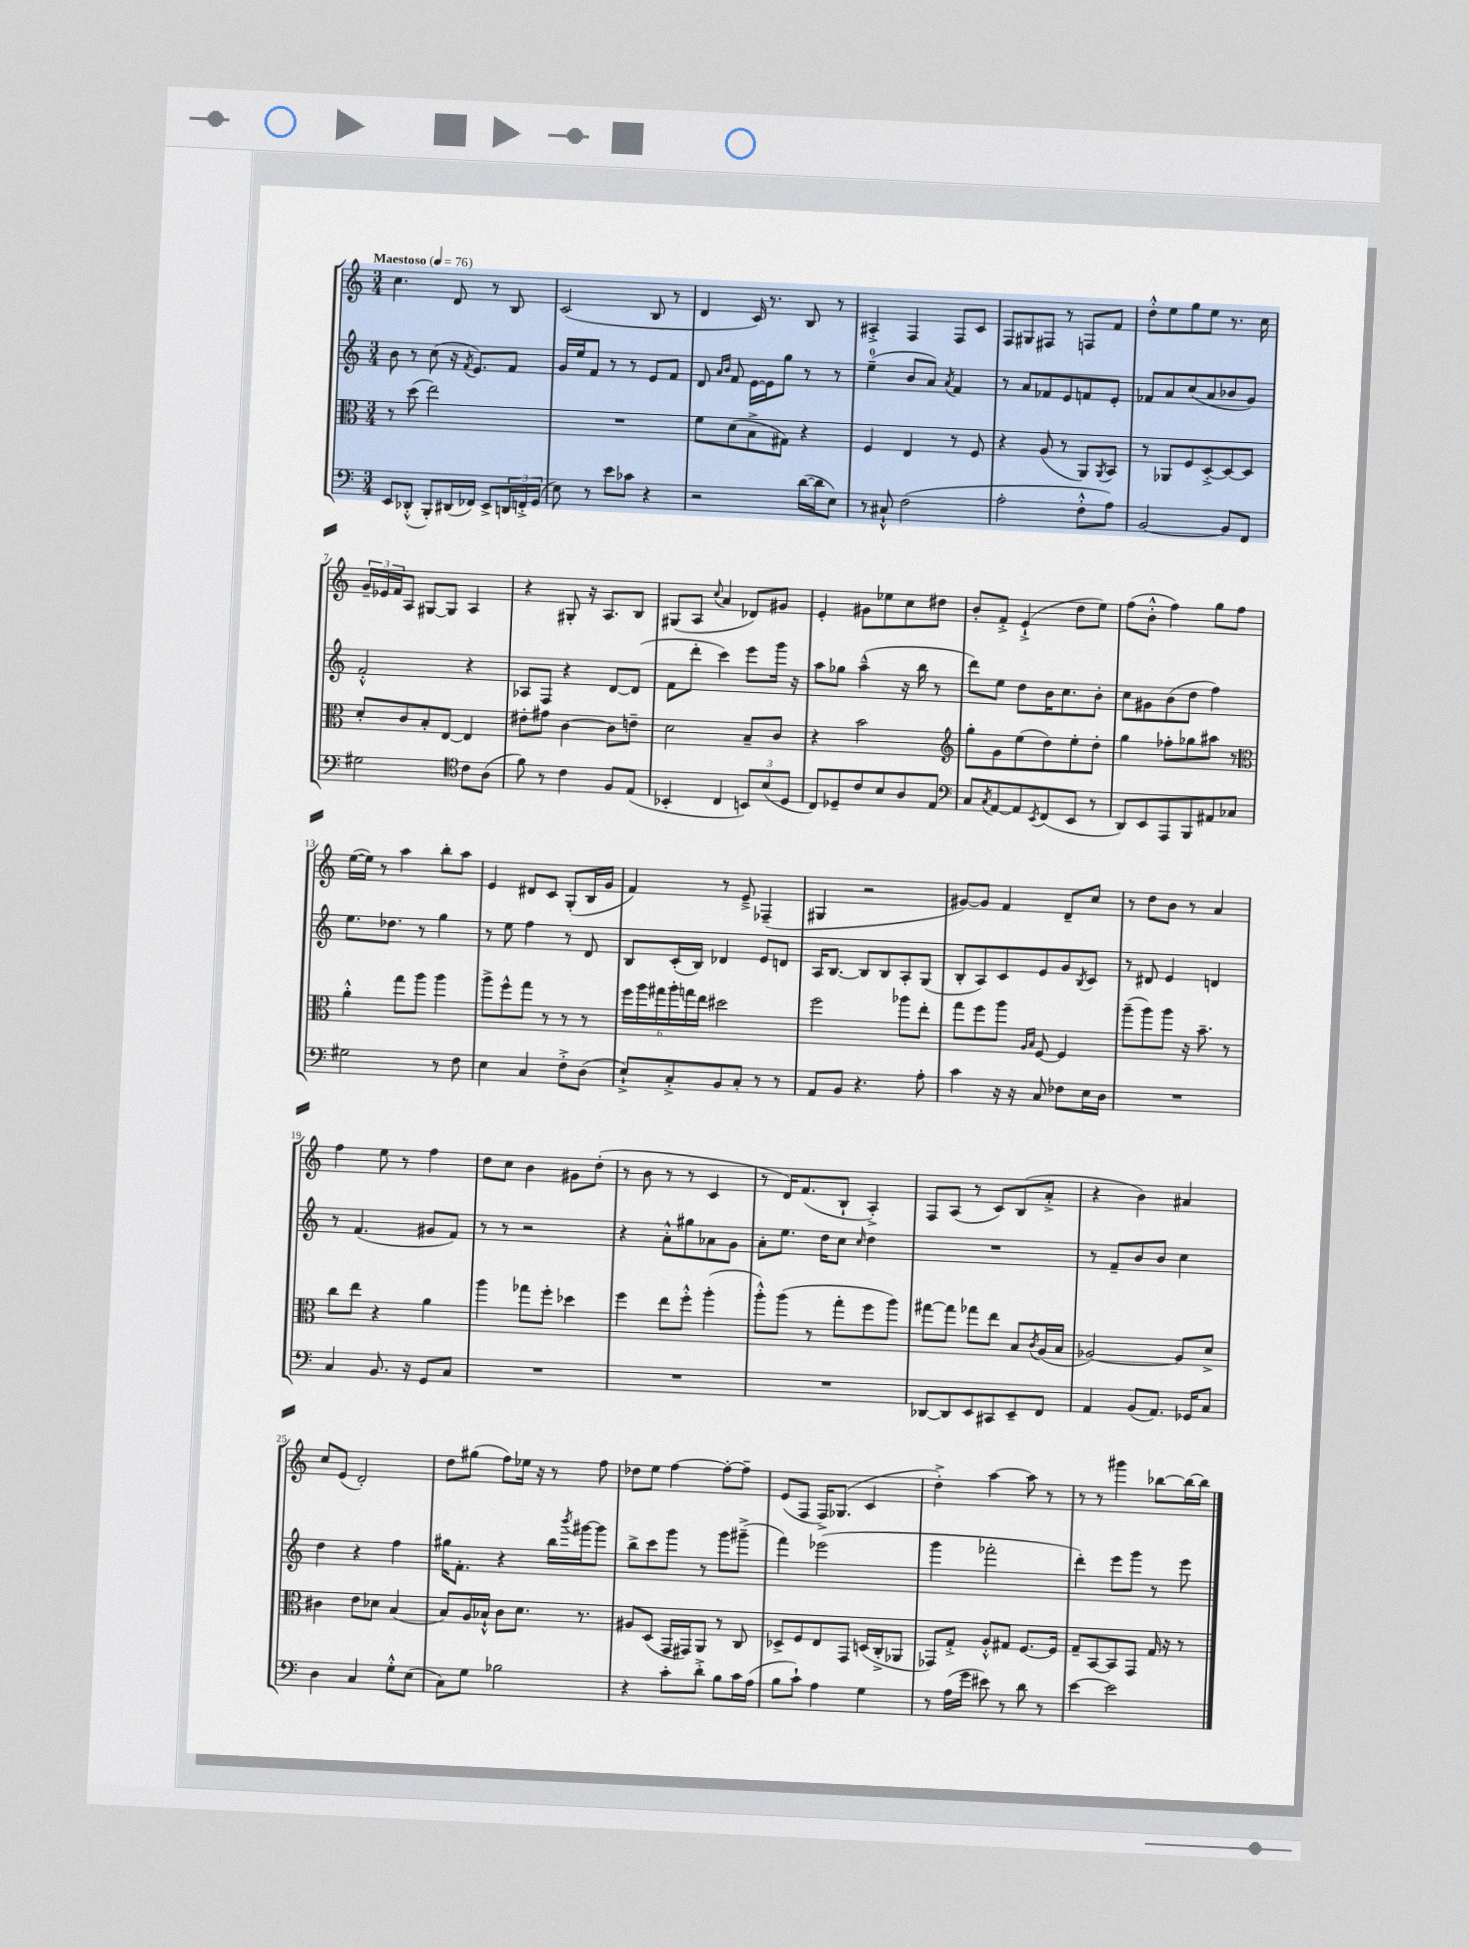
<<
\new StaffGroup <<
\new Staff = "s0" {
    \clef treble \key c \major \numericTimeSignature \time 3/4 \tempo "Maestoso" 4 = 76
    c''4. d'8 r8 b8 |
    c'2( b8 r8 |
    d'4 c'16) r8. b8 r8 |
    ais4-.-> f4 f8 c'8 |
    f8 gis8 fis8 r8 f8 f'8 |
    d''8-.-^ e''8 g''8 e''8 r8. c''16 |
    \tuplet 3/2 { g'16-- ees'16 f'16 } a8 gis8~ gis8 a4 |
    r4 gis8-. r16 a8. b8 |
    gis8( a8 \appoggiatura { c''8 } a'4 des'8) gis'8 |
    e'4-. gis'8 ees''8 c''8 dis''8 |
    b'8-. f'8-.-> e'4-!->( d''8 e''8) |
    f''8( b'8-.-^ f''4) g''8 f''8 |
    e''16~( e''16) r8 a''4 b''8-. a''8 |
    e'4 dis'8 c'8 g8-.( b16 g'16 |
    f'4) r8 e'8---> fes4--( |
    gis4 r2 |
    gis'8~) gis'8 f'4 d'8-- c''8 |
    r8 d''8 b'8 r8 a'4 |
    f''4 e''8 r8 f''4 |
    d''8 c''8 b'4 gis'8 d''8-.( |
    r8 b'8 r8 r8 c'4 |
    r8 d'16) f'8.( b8-! a4-.->) |
    f8 a8( r8 c'8) b8( a'8-.-> |
    r4 b'4) ais'4 |
    c''8 e'8( d'2-.) |
    d''8 gis''8( f''8) ees''16 r16 r8 f''8 |
    des''8 e''8 f''4~ f''8~-. f''8-- |
    e'8( f8 f16->) ges8.( c'4 |
    d''4-.->) a''4~ a''8 r8 |
    r8 r8 gis'''4 bes''8~ bes''16~ bes''16 \bar "|." |
}
\new Staff = "s1" {
    \clef treble \key c \major \numericTimeSignature \time 3/4
    b'8 r8 c''8( r16 \acciaccatura { f'8 } e'8.) f'8 |
    g'16 e''16 f'8 r8 r8 e'8 f'8 |
    d'8 \grace { a'16 b'16 } f'8 e'16~ e'16 g''8 r8 r8 |
    e''4-0--( b'8 a'8) \acciaccatura { a'8 } f'4 |
    r8 a'8 fes'8 e'8 f'8 e'8-. |
    fes'8 a'8 c''8( a'8 bes'8 g'8) |
    f'2-.-^ r4 |
    aes8 f8 r4 d'8~ d'8( |
    f'8 d'''8-. c'''4) e'''8 g'''16 r16 |
    a''8 ges''8 a''4---^( r16 b''16 r8 |
    d'''8) e''8 d''8 b'16 c''8. b'8-. |
    c''8 gis'8 b'8( d''8 f''4) |
    e''8. des''8. r8 g''4 |
    r8 e''8 f''4 r8 d'8 |
    b8 c'16-.( b16) des'4 e'8 d'8 |
    a16 b8.~ b8 b8 a8-. g8( |
    b8-. a8) c'8 e'8 g'8 \acciaccatura { b8 } c'8 |
    r8 dis'8 e'4 d'4 |
    r8 f'4.( gis'8 f'8) |
    r8 r8 r2 |
    r4 a'8-.-^ gis''8 aes'8 g'8 |
    a'8-. e''8. d''16 c''8 \grace { c''16 } d''4 |
    R2. |
    r8 f'8-- b'8 b'8 c''4 |
    d''4 r4 f''4 |
    gis''16 f'8.-. r4 b''16 \acciaccatura { b'''8 } gis'''16~ gis'''8 |
    b''8-> c'''8 g'''8 r8 g'''8 gis'''8--->( |
    f'''4) ees'''2( |
    g'''4 fes'''2-. |
    d'''4-.) e'''8 g'''8 r8 e'''8 \bar "|." |
}
\new Staff = "s2" {
    \clef alto \key c \major \numericTimeSignature \time 3/4
    r8 d''8( e''2) |
    R2. |
    f'8 d'8( b8-> gis8) r4 |
    f4 e4 r8 f8 |
    r4 a8( r8 a,8) \acciaccatura { a,8 } b,8 |
    r8 aes,8 f8 d8~-.-> d8~ d8 |
    d'8-. c'8 b8-. e8~ e4 |
    eis'8-. gis'8 c'4~ c'8 e'8-- |
    d'2 b8-- c'8 |
    r4 b'2 |
    \clef treble g''8-. g'8 e''8( d''8) e''8-. d''8-. |
    g''4 fes''8-. ges''8 ais''8 r8 |
    \clef alto a'4-.-^ g''8 a''8 a''4 |
    a''8-> f''8-^ g''8 r8 r8 r8 |
    \tuplet 6/4 { f''16 a''16 gis''16 a''16-. g''16 e''16 } dis''2 |
    f''2 aes''8 e''8-. |
    g''8 f''8 a''8 \grace { a16 b16 } f8~ f4 |
    a''8--( a''8) a''8 r16 b'8.-- r8 |
    c''8 e''8 r4 a'4 |
    a''4 ges''8 f''8-. des''4 |
    f''4 e''8 f''8-.-^ a''4-.( |
    a''8-.-^) a''8( r8 g''8-. f''8 a''8) |
    gis''8~ gis''8 ges''8 e''8 b8 \acciaccatura { c'8 } a16( b16 |
    aes2~) aes8 d'8-> |
    cis'4 e'8 des'8 b4( |
    b8) a16 bes16-!-^ c'8 d'8. r8. |
    ais8 d8( g,16 gis,16) a,8 r8 c8 |
    des8-> f8 e8 g,8 d16( c16-.-> aes,8 |
    ges,8) g8-.-> a8-.-^ gis8 f8.~ f16 |
    g8-- b,8~ b,8 g,8 g16 r16 r8 \bar "|." |
}
\new Staff = "s3" {
    \clef bass \key c \major \numericTimeSignature \time 3/4
    e,8 des,8-.-^( b,,8-.) dis,16( fes,16) e,8-> \tuplet 3/2 { d,16 f,16-.-> g,16( } |
    e8) r8 e'8 ces'8 r4 |
    r2 d'16~( d'16 e8) |
    r8 cis8-!-^ f2( |
    a2-. f8-.-^ a8) |
    b,2~ b,8 f,8 |
    gis2 \clef tenor c'8 a8( |
    f'8) r8 c'4 f8 e8( |
    bes,4-. c4 \tuplet 3/2 { b,8) b8( d8 } |
    c8) des8-- c'8 b8 a8 e8 |
    \clef bass c8 \acciaccatura { c8 } a,8~ a,8 \acciaccatura { e,8 } f,8( e,8 r8 |
    d,8) e,8 a,,8 b,,8 ais,8 ces8 |
    gis2 r8 f8 |
    e4 c4 f8-.-> d8( |
    e8-!->) c8-.-> b,8 c8-. r8 r8 |
    a,8 b,8 r4. a8-. |
    c'4 r16 r16 c8 fes8 e16 d16 |
    R2. |
    c4 b,8. r16 g,8 c8 |
    R2. |
    R2. |
    R2. |
    des,8~ des,8 e,8 cis,8 e,8-- f,8 |
    a,4 b,8( a,8.) ges,16 c8 |
    d4 c4 g8-.-^ e8( |
    c8) g8 bes2 |
    r4 c'8-. d'8-.-> b8 c'16 a16( |
    b8 c'8-!) a4 g4 |
    r8 a16( g'16 eis'8) r8 d'8 r8 |
    e'4~ e'2 \bar "|." |
}
>>
>>
